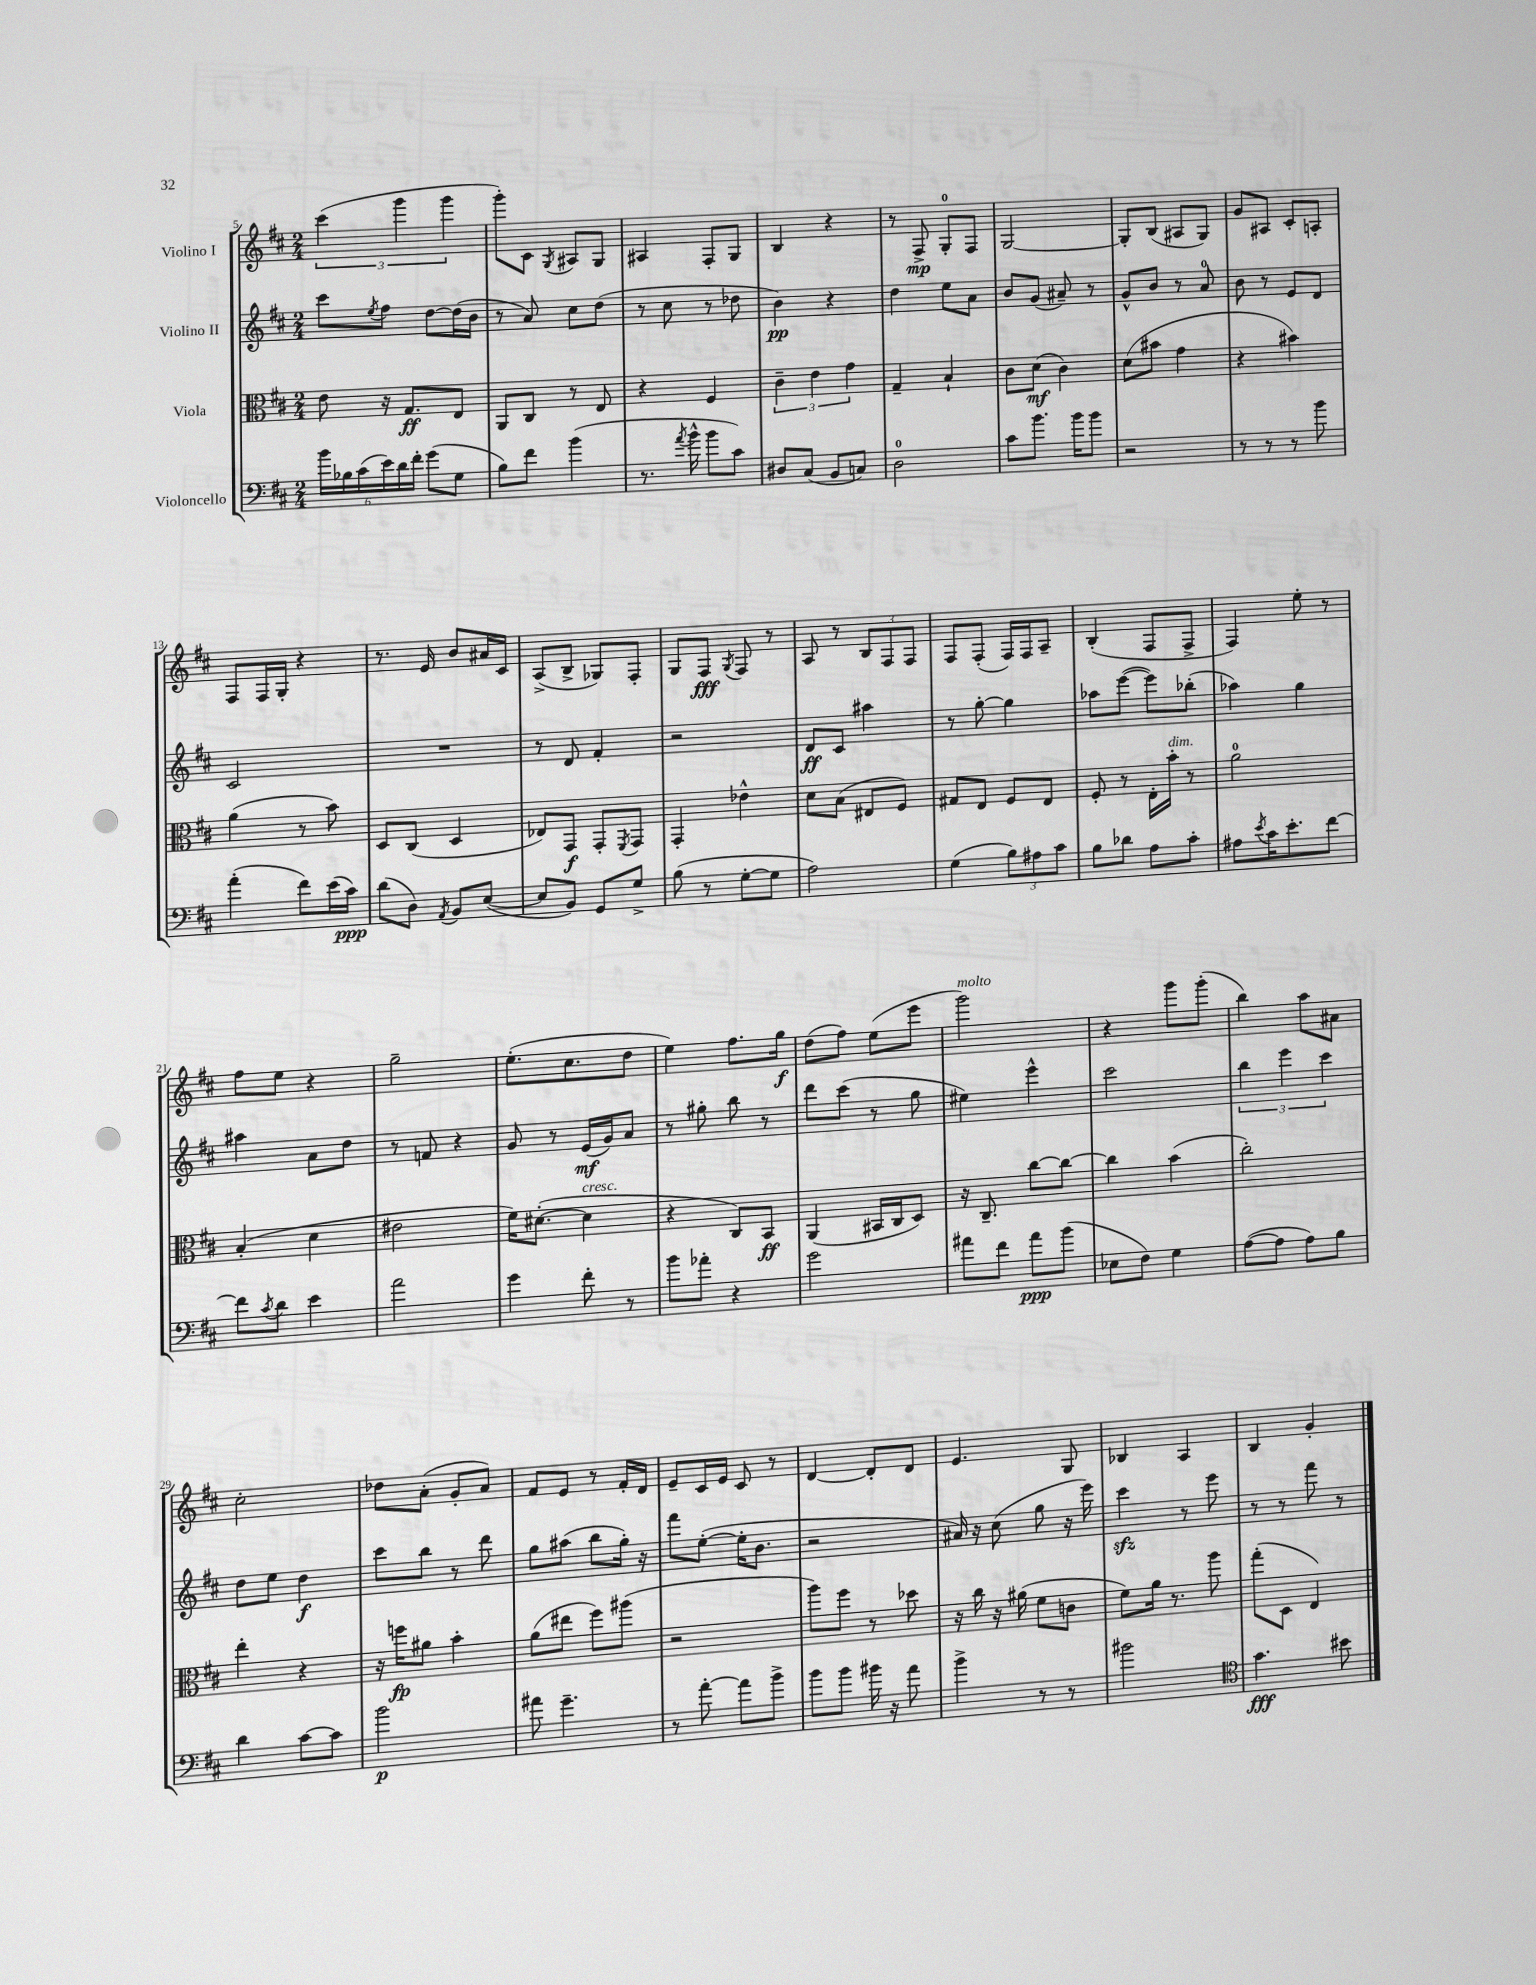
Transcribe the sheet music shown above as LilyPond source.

<<
\new StaffGroup <<
\new Staff = "s0" \with { instrumentName = "Violino I" } {
    \clef treble \key d \major \numericTimeSignature \time 2/4
    \tuplet 3/2 { cis'''4( g'''4 g'''4 } |
    g'''8-.) cis'8 \acciaccatura { g8 } ais8 g8 |
    ais4 fis8-. g8 |
    b4 r4 |
    r8 fis8->\mp g8-0-. fis8 |
    g2~ |
    g8-. b8( ais8 g8) |
    g'8 ais8 cis'8-. a8-. |
    fis8 fis16 g16-. r4 |
    r8. e'16 b'8 ais'16 cis'16 |
    a8->( b8-> ges8) fis8-. |
    g8 fis8\fff \acciaccatura { g8 } fis8 r8 |
    a8 r8 \tuplet 3/2 { b8 fis8 fis8 } |
    fis8 fis8-.( fis16) fis16 a8-- |
    b4-.( fis8 fis8-> |
    fis4) e''8-. r8 |
    fis''8 e''8 r4 |
    g''2-- |
    e''8.-.( cis''8. d''8 |
    e''4) fis''8. g''16\f |
    d''8( fis''8) e''8( e'''8 |
    g'''2^\markup { \italic "molto" }) |
    r4 g'''8 g'''8-.( |
    b''4) a''8 ais'8 |
    cis''2-. |
    des''8 a'8-.( g'8-. a'8) |
    fis'8 e'8 r8 fis'16-. d'16 |
    e'8-- cis'16 e'16 cis'8 r8 |
    d'4~ d'8-. d'8 |
    e'4. g8 |
    bes4 a4 |
    b4 g'4-. \bar "|." |
}
\new Staff = "s1" \with { instrumentName = "Violino II" } {
    \clef treble \key d \major \numericTimeSignature \time 2/4
    cis'''8 \acciaccatura { e''8 } fis''8 d''8~ d''16( b'16 |
    r8 a'8) cis''8 d''8( |
    r8 cis''8 r8 des''8 |
    b'4\pp) r4 |
    d''4 e''8 a'8 |
    b'8 g'8( ais'8--) r8 |
    g'8-^ b'8 r8 a'8-0 |
    b'8 r8 e'8 d'8 |
    cis'2 |
    R2 |
    r8 d'8 fis'4-. |
    r2 |
    d'8\ff cis'8 ais''4 |
    r8 g''8~-. g''4 |
    aes''8 e'''8~( e'''8) bes''8-.( |
    aes''4) g''4 |
    ais''4 a'8 d''8 |
    r8 f'8 r4 |
    g'8 r8 e'16\mf( g'16) a'8 |
    r8 gis''8-. b''8 r8 |
    d'''8 cis'''8( r8 g''8 |
    eis''4) e'''4-^ |
    cis'''2 |
    \tuplet 3/2 { b''4 e'''4 cis'''4 } |
    d''8 e''8 d''4\f |
    cis'''8 b''8 r8 d'''8 |
    g''8 ais''8( b''8 g''16-.) r16 |
    fis'''8 e''8~-.( e''16-. b'8. |
    r2 |
    ais'16) r16 cis''8( g''8 r16 e'''16) |
    cis'''4\sfz r8 e'''8 |
    r8 r8 fis'''8 r8 \bar "|." |
}
\new Staff = "s2" \with { instrumentName = "Viola" } {
    \clef alto \key d \major \numericTimeSignature \time 2/4
    e'8 r16 g8.\ff e8 |
    a,8 cis8 r8 e8 |
    r4 fis4 |
    \tuplet 3/2 { cis'4-- e'4 g'4 } |
    g4-- b4-! |
    cis'8 d'8\mf( cis'4) |
    d'8( bis'8 g'4 |
    r4 bis'4) |
    a'4( r8 b'8) |
    d8 cis8( d4 |
    ees8) g,8\f g,8-. \acciaccatura { fis,8 } g,8 |
    g,4-. ees'4-^ |
    d'8 b8( eis8 fis8) |
    gis8 e8 fis8 e8 |
    fis8-. r8 e16-. b'16-.^\markup { \italic "dim." } r8 |
    a'2-0 |
    b4-.( d'4 |
    eis'2 |
    fis'16) dis'8.~-.( dis'4^\markup { \italic "cresc." } |
    r4 cis8) b,8\ff |
    a,4( bis,16 cis16 d8) |
    r16 cis8.-- cis''8~ cis''8~ |
    cis''4 b'4( |
    cis''2-.) |
    e''4-. r4 |
    r16 f''16\fp ais'8 b'4-. |
    a'8( eis''8 fis''8) ais''8( |
    r2 |
    a''8) fis''8 r8 des''8 |
    r16 cis''16 r16 ais'16( fis'8 c'8 |
    fis'8) a'16 r8. a''8 |
    g''8-.( d8 e4) \bar "|." |
}
\new Staff = "s3" \with { instrumentName = "Violoncello" } {
    \clef bass \key d \major \numericTimeSignature \time 2/4
    \tuplet 6/4 { b'16 bes16 cis'16( e'16) d'16 fis'16-. } g'8( g8 |
    b8) fis'8 b'4( |
    r8. \acciaccatura { a'8 } b'16-^ b'8 cis'8) |
    dis8 cis8( b,8 c8) |
    d2-0 |
    cis'8 b'8. b'16 b'8 |
    r2 |
    r8 r8 r8 b'8 |
    a'4-.( fis'8) e'16( cis'16\ppp) |
    d'8( d8) \acciaccatura { a,8 } b,8 e8~( |
    e8 b,8) g,8 g8-> |
    b8( r8 g8~-. g8 |
    a2) |
    g4( \tuplet 3/2 { b8) ais8 cis'8 } |
    b8 des'8 a8 cis'8-. |
    ais8 \acciaccatura { e'8 } cis'16 e'8.-. fis'8~ |
    fis'8 \acciaccatura { cis'8 } d'8 e'4 |
    a'2 |
    g'4 fis'8-. r8 |
    b'8 aes'8-. r4 |
    g'2 |
    ais'8 fis'8 ais'8\ppp b'8( |
    ees8 fis8) g4 |
    a8~( a8 a8) b8 |
    d'4 cis'8~ cis'8 |
    b'2\p |
    ais'8 g'4.-- |
    r8 a'8~-. a'8 b'8-> |
    b'8 b'8 bis'16 r16 a'8 |
    b'4-> r8 r8 |
    bis'2 |
    \clef tenor g'4.\fff bis'8 \bar "|." |
}
>>
>>
\layout { \context { \Score currentBarNumber = #5 } }
